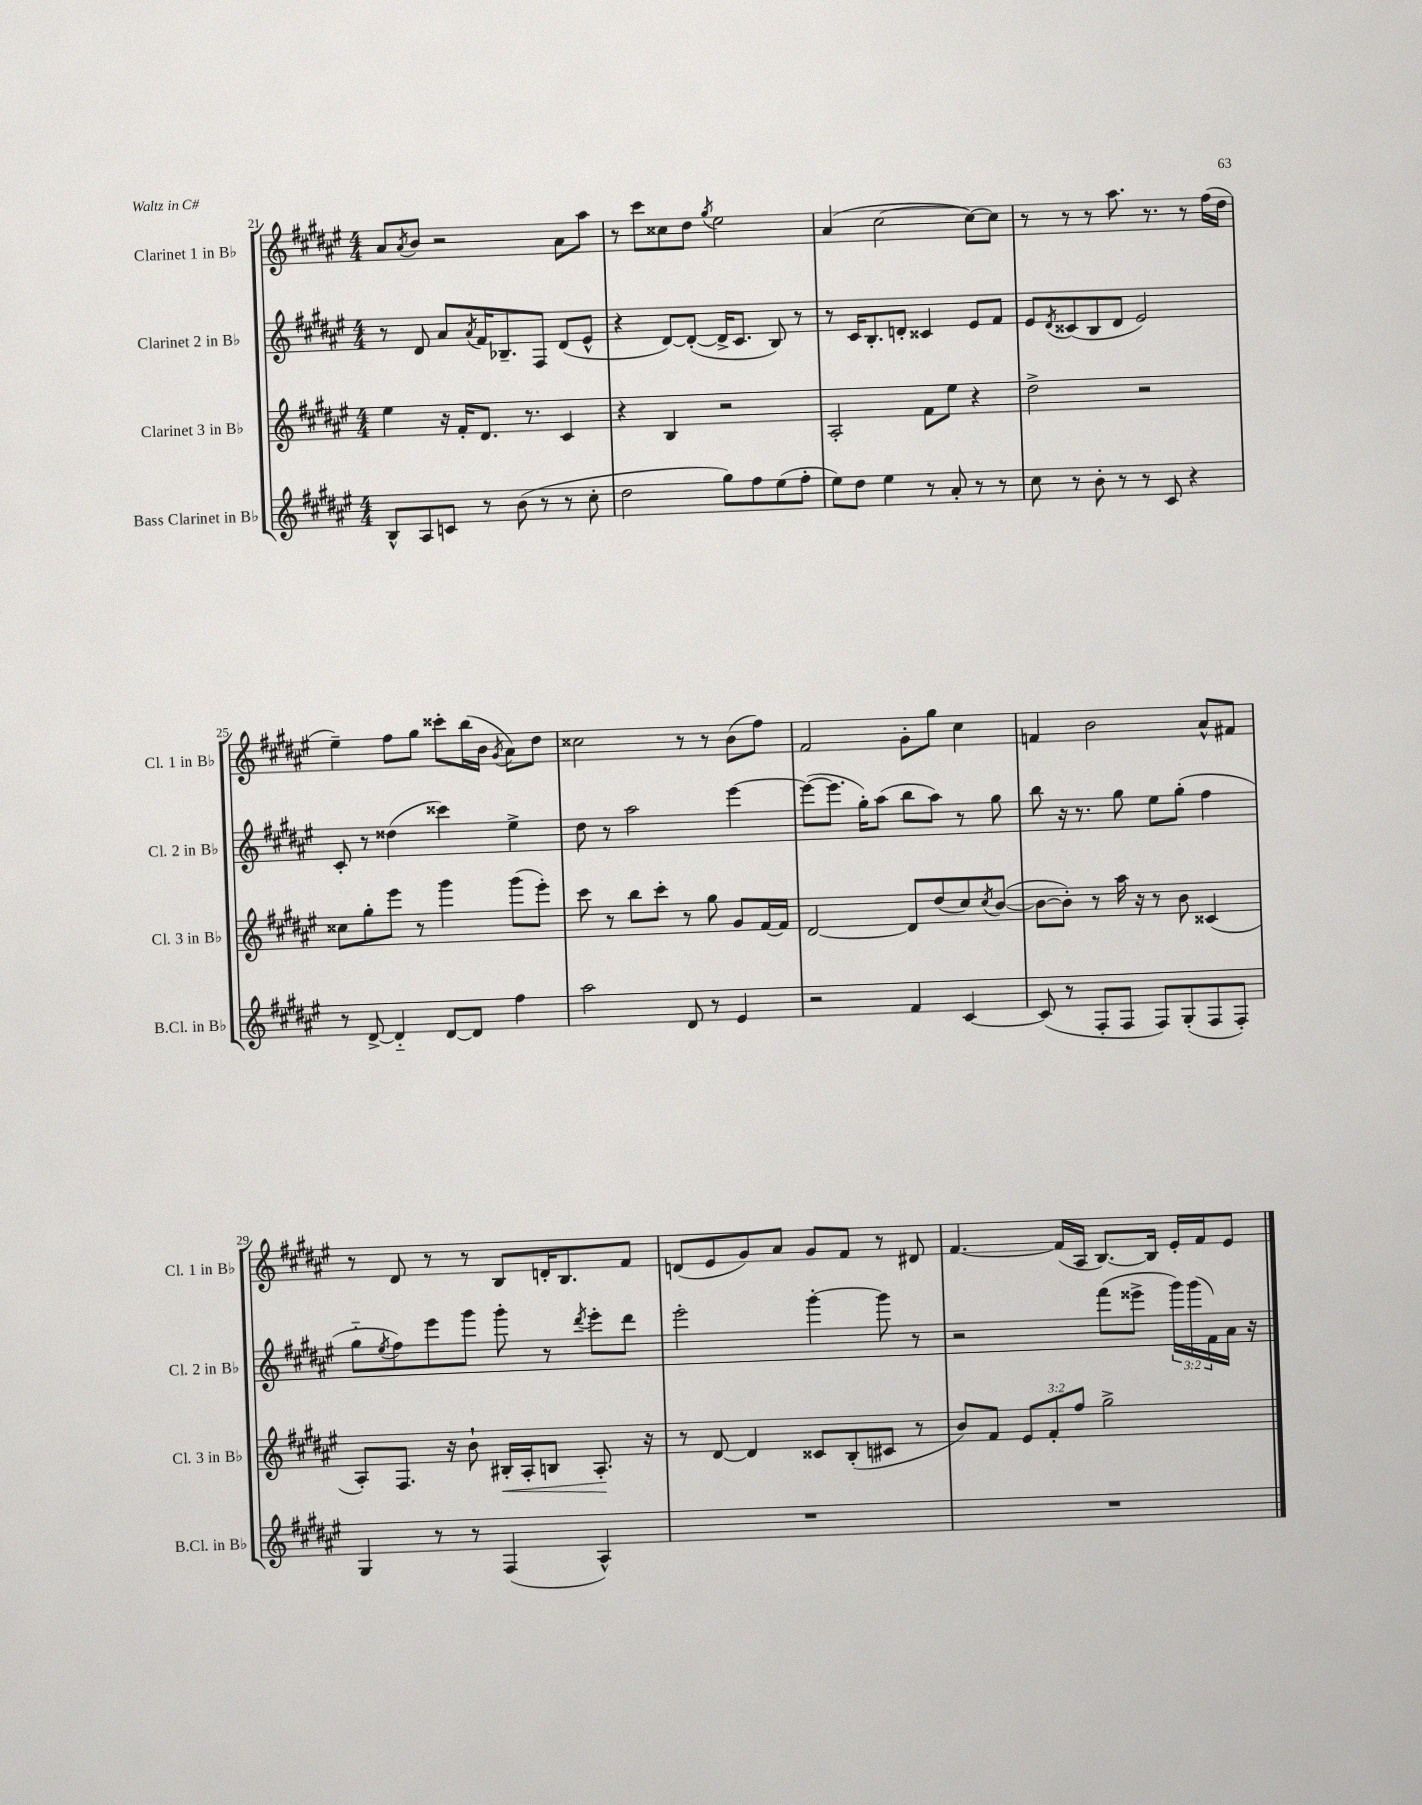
<<
\new StaffGroup <<
\new Staff = "s0" \with { instrumentName = "Clarinet 1 in Bb" shortInstrumentName = "Cl. 1 in Bb" } {
    \clef treble \key fis \major \numericTimeSignature \time 4/4
    ais'8 \acciaccatura { ais'8 } b'8 r2 ais'8 ais''8 |
    r8 cis'''8 cisis''8 dis''8 \acciaccatura { gis''8 } eis''2 |
    ais'4( cis''2~ cis''8~) cis''8 |
    r8 r8 r8 ais''8. r8. r8 fis''16( dis''16 |
    eis''4--) fis''8 gis''8 cisis'''8-. b''16( b'16 \acciaccatura { gis'8 } ais'8) dis''8 |
    cisis''2 r8 r8 b'8( fis''8) |
    fis'2 gis'8-. gis''8 cis''4 |
    f'4 b'2 ais'8-^ fis'8 |
    r8 dis'8 r8 r8 b8 d'16-. b8. fis'8 |
    d'8( eis'8 gis'8) ais'8 gis'8 fis'8 r8 dis'8 |
    fis'4.~ fis'16( ais16 b8.~) b16 eis'16-. fis'16 eis'8 \bar "|." |
}
\new Staff = "s1" \with { instrumentName = "Clarinet 2 in Bb" shortInstrumentName = "Cl. 2 in Bb" } {
    \clef treble \key fis \major \numericTimeSignature \time 4/4 \override Staff.TupletNumber.text = #tuplet-number::calc-fraction-text
    r8 dis'8 ais'8 \acciaccatura { ais'8 } fis'16 bes8.-- fis8 dis'8( eis'8-^ |
    r4 dis'8~) dis'8~-.( dis'16-> cis'8. b8) r8 |
    r8 cis'16 b8.-. d'8-. cisis'4 eis'8 fis'8 |
    eis'8 \acciaccatura { dis'8 } cisis'8( b8 dis'8 eis'2) |
    cis'8-. r8 disis''4( cisis'''4) eis''4-> |
    dis''8 r8 ais''2 eis'''4~ |
    eis'''8~( eis'''8. gis''16-.) ais''8( b''8 ais''8) r8 gis''8 |
    b''8 r16 r8. gis''8 eis''8 gis''8-.( fis''4 |
    gis''8-_ \acciaccatura { eis''8 } fis''8) eis'''8 gis'''8 gis'''8-. r8 \acciaccatura { dis'''8 } eis'''8-. dis'''8 |
    eis'''2-. gis'''4~-. gis'''8 r8 |
    r2 fis'''8( eisis'''8-> \tuplet 3/2 { gis'''16) gis'''16( fis'16) } ais'16 r16 \bar "|." |
}
\new Staff = "s2" \with { instrumentName = "Clarinet 3 in Bb" shortInstrumentName = "Cl. 3 in Bb" } {
    \clef treble \key fis \major \numericTimeSignature \time 4/4 \override Staff.TupletNumber.text = #tuplet-number::calc-fraction-text
    eis''4 r16 fis'16-. dis'8. r8. cis'4 |
    r4 b4 r2 |
    ais2-. fis'8 eis''8 r4 |
    dis''2-> r2 |
    cisis''8 gis''8-. eis'''8 r8 gis'''4 gis'''8( eis'''8-.) |
    cis'''8 r8 b''8 cis'''8-. r8 gis''8 gis'8 fis'16~ fis'16 |
    dis'2~ dis'8 dis''8( cis''8) \acciaccatura { cis''8 } b'8~( |
    b'8~ b'8-.) r8 ais''16 r16 r8 b'8 cisis'4( |
    ais8-.) fis8. r16 b'8-! bis16-.\< ais16-. b8 ais8.-.\! r16 |
    r8 dis'8~ dis'4 cisis'8 b8-.( cis'8 r8 |
    b'8) fis'8 \tuplet 3/2 { eis'8 fis'8-. fis''8 } gis''2-> \bar "|." |
}
\new Staff = "s3" \with { instrumentName = "Bass Clarinet in Bb" shortInstrumentName = "B.Cl. in Bb" } {
    \clef treble \key fis \major \numericTimeSignature \time 4/4
    b8-^ ais8 c'8 r8 b'8( r8 r8 cis''8-. |
    dis''2 gis''8) fis''8 eis''8( fis''8-. |
    eis''8) dis''8 eis''4 r8 ais'8-. r8 r8 |
    cis''8 r8 b'8-. r8 r8 cis'8 r4 |
    r8 dis'8~-> dis'4-_ dis'8~ dis'8 fis''4 |
    ais''2 dis'8 r8 eis'4 |
    r2 fis'4 cis'4~ |
    cis'8( r8 fis8-. fis8 fis8) gis8-.( fis8 fis8-.) |
    gis4 r8 r8 fis4( ais4-^) |
    R1 |
    R1 \bar "|." |
}
>>
>>
\layout { \context { \Score currentBarNumber = #21 } }
